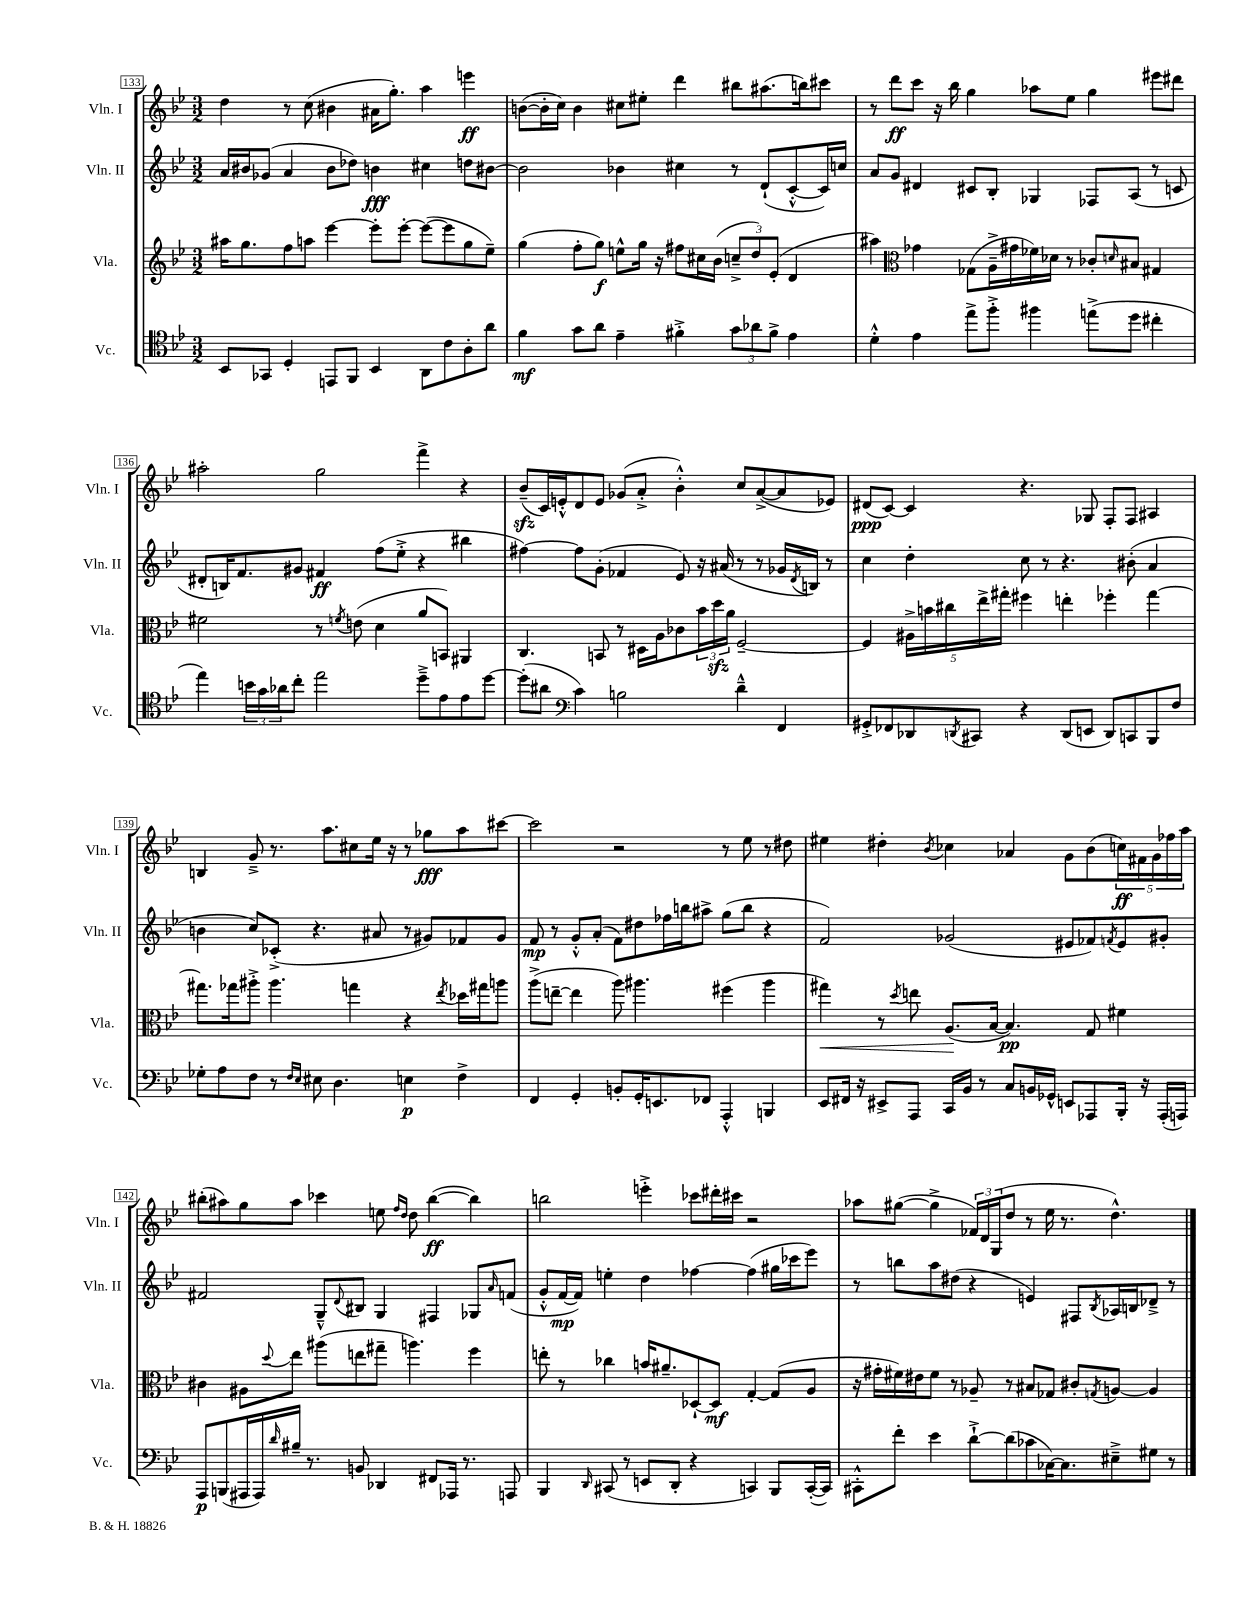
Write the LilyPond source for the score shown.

<<
\new StaffGroup <<
\new Staff = "s0" \with { instrumentName = "Vln. I" shortInstrumentName = "Vln. I" } {
    \clef treble \key bes \major \numericTimeSignature \time 3/2
    d''4 r8 c''8( bis'4 ais'16 g''8.-.) a''4 e'''4\ff |
    b'8~( b'16-. c''16) b'4 cis''8 eis''8-. d'''4 bis''8 ais''8.( b''16) cis'''8 |
    r8 d'''8\ff c'''8 r16 bes''16 g''4 aes''8 ees''8 g''4 eis'''8 dis'''8 |
    ais''2-. g''2 f'''4-> r4 |
    bes'8--\sfz( c'16) e'16-.-^ d'8 e'8 ges'8( a'8-.-> bes'4-.-^) c''8 a'8~->( a'8 ees'8) |
    dis'8\ppp( c'8~) c'4 r4. ges8 f8-. f8 ais4 |
    b4 g'8---> r8. a''8. cis''8 ees''16 r16 r8 ges''8\fff a''8 cis'''8~ |
    cis'''2 r2 r8 ees''8 r8 dis''8 |
    eis''4 dis''4-. \acciaccatura { bes'8 } ces''4 aes'4 g'8 bes'8( \tuplet 5/4 { c''16\ff) fis'16 g'16 fes''16 a''16 } |
    bis''8-.( ais''8) g''8 ais''8 ces'''4 e''8 \grace { f''16 d''16 } d''8 bis''4~\ff( bis''4) |
    b''2 e'''4-.-> ces'''8 dis'''16-. cis'''16 r2 |
    aes''8 gis''8~( gis''4-> \tuplet 3/2 { fes'16) d'16 g16( } d''8 r8 ees''16 r8. d''4.-^) \bar "|." |
}
\new Staff = "s1" \with { instrumentName = "Vln. II" shortInstrumentName = "Vln. II" } {
    \clef treble \key bes \major \numericTimeSignature \time 3/2
    a'16 bis'16 ges'8( a'4 bis'8 des''8) b'4\fff cis''4 d''8 bis'8~ |
    bis'2 bes'4 cis''4 r8 d'8-!( c'8~-.-^ c'16) c''16 |
    a'8 g'8 dis'4 cis'8 bes8-. ges4 fes8 a8( r8 c'8 |
    dis'8-. b16) f'8. gis'8 fis'4\ff f''8( ees''8-.-> r4 bis''4 |
    fis''4~) fis''8 g'8-.( fes'4 ees'8) r16 ais'16( r8 r8 ges'16 \acciaccatura { d'8 } b16) r8 |
    c''4 d''4-. c''8 r8 r4. bis'8-.( a'4 |
    b'4 c''8) ces'8-.->( r4. ais'8 r8 gis'8) fes'8 gis'8 |
    f'8\mp r8 g'8-.-^ a'8-.( f'8) dis''8 fes''16 b''16 ais''8-> g''8( b''8 r4 |
    f'2) ges'2( eis'8 fes'8) \acciaccatura { f'8 } eis'8 gis'8-. |
    fis'2 g8---^ \appoggiatura { d'8 } bis8 g4 fis4 ges8 \grace { a'16 } f'8( |
    g'8-.-^ f'16~\mp f'16) e''4-. d''4 fes''4~ fes''4( gis''16 ces'''16 ees'''8) |
    r8 b''8 a''8 dis''8( r4 e'4) fis8 \acciaccatura { bes8 } aes16 b16 des'8---> r8 \bar "|." |
}
\new Staff = "s2" \with { instrumentName = "Vla." shortInstrumentName = "Vla." } {
    \clef treble \key bes \major \numericTimeSignature \time 3/2
    ais''16 g''8. f''8 a''8 ees'''4~ ees'''8-. ees'''8~-. ees'''8~( ees'''8 g''8 ees''8--) |
    g''4( f''8-. g''8\f) e''8-^ g''16 r16 fis''8 cis''16 bes'16( \tuplet 3/2 { c''8---> d''8) ees'8-.( } d'4 |
    ais''4) \clef alto ges'4 ges8( a16---> gis'16 fes'16) des'16 r8 ces'8-. \grace { d'16 } bis8 gis4 |
    fis'2 r8 \acciaccatura { f'8 } e'8( d'4 a'8 b,8) ais,4 |
    c4. b,8 r8 dis16 a16 ces'8 \tuplet 3/2 { bes'16 d''16\sfz a'16 } f2~-- |
    f4 \tuplet 5/4 { ais16-> b'16 cis''16 ees''16-> gis''16-. } fis''4 e''4-. fes''4-. gis''4~ |
    gis''8. ges''16 ais''8-.-> ais''4. g''4 r4 \acciaccatura { ees''8 } des''16 gis''16 a''8 |
    a''8->( e''8~-- e''4 a''8) ais''4. fis''4( ais''4 |
    gis''4\<) r8 \acciaccatura { d''8 } e''8 a8.\!( bes16~ bes4.\pp) g8 fis'4 |
    cis'4 ais8 \appoggiatura { d''8 } ees''8 ais''8( e''8 gis''8-- a''4.) f''4 |
    e''8-. r8 ces''4 b'16 ais'8.-- des8~-! des8\mf g4~-. g8( a8 |
    r16 gis'16-. fis'16) eis'16 fis'8 r8 aes8-- r8 bis8 ges8 cis'8-. \acciaccatura { g8 } a8~ a4 \bar "|." |
}
\new Staff = "s3" \with { instrumentName = "Vc." shortInstrumentName = "Vc." } {
    \clef tenor \key bes \major \numericTimeSignature \time 3/2
    bes,8 ges,8 d4-. e,8 f,8 bes,4 a,8 c'8 a8-. a'8 |
    f'4\mf g'8 a'8 ees'4-- fis'4-.-> \tuplet 3/2 { g'8 aes'8 fis'8-> } ees'4 |
    d'4-.-^ ees'4 ees''8-> f''8-.-> fis''4 e''8->( d''8 cis''4-. |
    ees''4) \tuplet 3/2 { b'16 g'16 aes'16 } c''8-. ees''2 d''8---> ees'8 ees'8 d''8~ |
    d''8-.( ais'8 \clef bass c'4) b2 d'4---^ f,4 |
    gis,8-.-> fes,8 des,8 \acciaccatura { d,8 } cis,8 r4 d,8( e,8 d,8) c,8 bes,,8 f8 |
    ges8-. a8 f8 r8 \grace { f16 ees16 } eis8 d4. e4\p f4-> |
    f,4 g,4-. b,8-. g,16-. e,8. fes,8 a,,4-.-^ b,,4 |
    ees,8 fis,16 r16 eis,8-> a,,8 c,16 bes,16 r8 c8 b,16 ges,16-^ e,8 aes,,8 bes,,16-. r16 aes,,16-.( a,,16) |
    a,,8\p b,,8( ais,,16 ais,,16) \grace { d'16 } bis16-- r8. b,8 des,4 fis,8 aes,,16 r8. a,,8 |
    bes,,4 \grace { d,16 } cis,8( r8 e,8 d,8-. r4 c,4) bes,,8 c,16~-.( c,16) |
    cis,8-.-^ f'8-. ees'4 d'8~-!-> d'8( ces'8 ces16~) ces8. eis8---> gis8 r8 \bar "|." |
}
>>
>>
\layout { \context { \Score currentBarNumber = #133 \override BarNumber.stencil = #(make-stencil-boxer 0.1 0.3 ly:text-interface::print) } }
